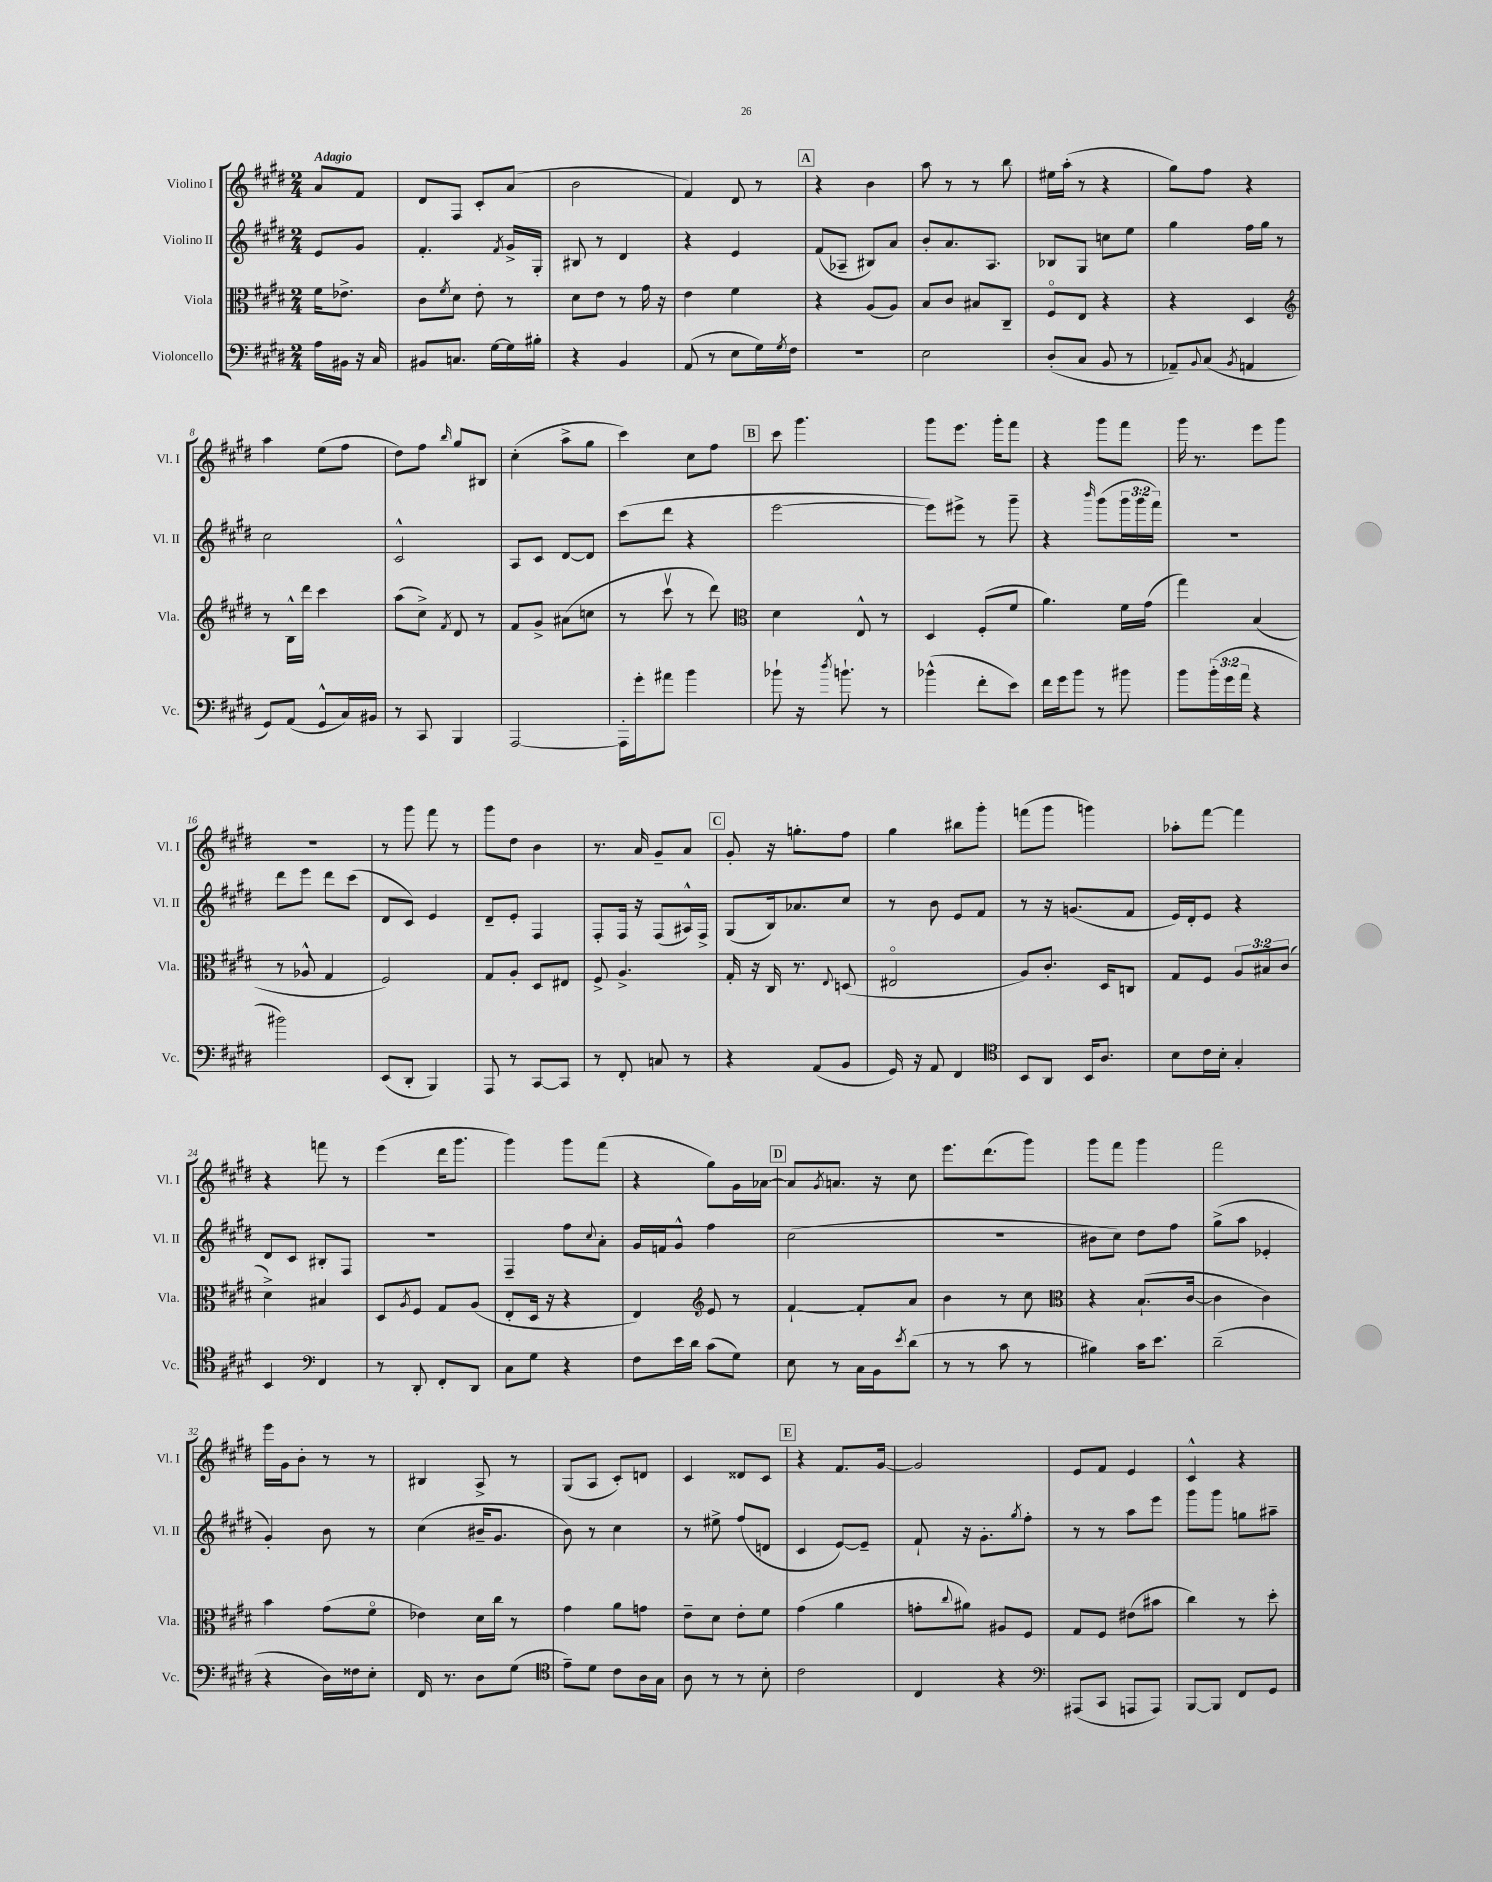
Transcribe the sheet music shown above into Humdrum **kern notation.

**kern	**kern	**kern	**kern
*staff4	*staff3	*staff2	*staff1
*clefF4	*clefC3	*clefG2	*clefG2
*k[f#c#g#d#]	*k[f#c#g#d#]	*k[f#c#g#d#]	*k[f#c#g#d#]
*M2/4	*M2/4	*M2/4	*M2/4
16A\LL	16f#\LK	8e/L	8a/L
16BB#\JJ	8.e-^\J	.	.
16r	.	8g#/J	8f#/J
16C#/	.	.	.
=	=	=	=
8BB#/L	8c#\L	4.f#'/	8d#/L
.	8qf#/	.	.
8.C/J	8d#\J	.	8F#/J
.	8e'\	.	8c#'/L
[16G#\LL	.	.	.
.	.	8qf#/	.
16G#\]	8r	16g#^/LL	(8a/J
16B#'\JJ	.	16G#'/JJ	.
=	=	=	=
4r	8d#\L	8B#/	2b\
.	8e\J	8r	.
4BB/	8r	4d#/	.
.	16g#\	.	.
.	16r	.	.
=	=	=	=
(8AA/	4e\	4r	4f#/)
8r	.	.	.
8E\L	4f#\	4e/	8d#/
16G#\L)	.	.	8r
8qG#/	.	.	.
16F#\JJ	.	.	.
=	=	=	=
2r	4r	(8f#/L	4r
.	.	8A-~/J	.
.	(8A/L	8B#/L)	4b\
.	8A/J)	8a/J	.
=	=	=	=
2E\	8B/L	8b'/L	8aa\
.	8c#/J	8.a/	8r
.	8B#/L	.	8r
.	.	8.A/J	.
.	8C#~/J	.	8bb\
=	=	=	=
(8D#'/L	8F#o/L	8B-/L	16ee#\LL
.	.	.	(16aa'\JJ
8C#/J	8E/J	8G#/J	8r
8BB/	4r	8cc\L	4r
8r	.	8ee\J	.
=	=	=	=
8AA-~/L)	4r	4gg#\	8gg#\L)
8qqBB/	.	.	.
(8C#/J	.	.	8ff#\J
8qBB/	.	.	.
4AA/	4D#/	16ff#\LL	4r
.	.	16gg#\JJ	.
.	.	8r	.
=	=	=	=
*	*clefG2	*	*
8GG#/L)	8r	2cc#\	4aa\
(8AA/J	16B^^\LL	.	.
.	16ddd#\JJ	.	.
8GG#^^/L	4ccc#\	.	(8ee\L
16C#/L)	.	.	8ff#\J
16BB#/JJ	.	.	.
=	=	=	=
8r	(8aa\L	2c#^^/	8dd#\L)
8CC#/	8cc#^\J)	.	8ff#\J
.	8qf#/	.	16qqbb/
4BBB/	8d#/	.	8gg#/L
.	8r	.	8B#/J
=	=	=	=
[2AAA/	8f#/L	8A/L	(4cc#'\
.	8g#^/J	8c#/J	.
.	(8a#\L	[8d#/L	8aa^\L
.	8cc\J	8d#/]J	8gg#\J
=	=	=	=
16AAA'\]LL	8r	(8ccc#\L	4ccc#\)
16g#'\J	.	.	.
8a#\J	8ccc#v\	8ddd#\J	.
4b\	8r	4r	8cc#\L
.	8ddd#\)	.	8ff#\J
=	=	=	=
*	*clefC3	*	*
8b-`\	4d#\	[2eee\	8ccc#\
16r	.	.	4.ggg#\
8qdd#/	.	.	.
8.b`\	.	.	.
.	8E^^/	.	.
8r	8r	.	.
=	=	=	=
(4b-^^\	4D#/	8eee\]L)	8ggg#\L
.	.	8eee#^\J	8.eee\J
8f#'\L	(8F#'/L	8r	.
.	.	.	16ggg#'\LK
8e\J)	8f#/J	8ggg#~\	8fff#\J
=	=	=	=
16f#\LL	4.a\)	4r	4r
16g#\J	.	.	.
8b\J	.	.	.
.	.	16qqbbb/	.
8r	.	(8ggg#\L	8ggg#\L
8b#\	16f#\LL	24ggg#\L	8fff#\J
.	.	24ggg#\	.
.	(16g#\JJ	.	.
.	.	24fff#\JJ)	.
=	=	=	=
8b\L	4gg#\)	2r	16ggg#\
.	.	.	8.r
(24b'\L	.	.	.
24g#\	.	.	.
24a\JJ	.	.	.
4r	(4B/	.	8eee\L
.	.	.	8ggg#\J
=	=	=	=
2b#\)	8r	8ddd#\L	2r
.	8A-^^/	8eee\J	.
.	4G#/	8ddd#\L	.
.	.	(8ccc#\J	.
=	=	=	=
(8EE/L	2F#/)	8d#/L	8r
8DD#'/J	.	8c#/J)	8ggg#\
4BBB/)	.	4e/	8fff#\
.	.	.	8r
=	=	=	=
8AAA/	8G#/L	8d#~/L	8ggg#\L
8r	8A'/J	8e'/J	8dd#\J
[8CC#/L	8D#/L	4F#/	4b\
8CC#/]J	8E#/J	.	.
=	=	=	=
8r	8F#^/	8F#'/L	8.r
8FF#'/	4.A^/	16F#/Jk	.
.	.	16r	16a/
8C/	.	(8F#/L	8g#~/L
8r	.	16A#^^/L)	8a/J
.	.	16F#^/JJ	.
=	=	=	=
4r	16G#'/	(8G#/L	8g#'/
.	16r	.	.
.	16C#/	16B/k)	16r
.	8.r	8.a-/	8.gg'\L
(8AA/L	.	.	.
.	8qqE/	.	.
8BB/J	(8D/	8cc#/J	8ff#\J
=	=	=	=
16GG#/)	2E#o/	8r	4gg#\
16r	.	.	.
8AA/	.	8b\	.
4FF#/	.	8e/L	8bb#\L
.	.	8f#/J	8ggg#'\J
=	=	=	=
*clefC4	*	*	*
8BB/L	8A/L)	8r	(8fff\L
8AA/J	8.c#'/J	16r	8ggg#\J
.	.	(8.g/L	.
16BB/LK	.	.	4ggg\)
8.A/J	16D#/LK	.	.
.	8C/J	8f#/J	.
=	=	=	=
8B\L	8G#/L	16e/LL)	8aa-'\L
.	.	16d#'/J	.
16c#\L	8F#/J	8e/J	[8fff#\J
16B'\JJ	.	.	.
4G#'/	12A/L	4r	4fff#\]
.	12B#/	.	.
.	(12c#/J	.	.
=	=	=	=
4BB/	4d#^\)	8d#/L	4r
.	.	8c#/J	.
*clefF4	*	*	*
4FF#/	4B#/	8B#'/L	8fff\
.	.	8F#/J	8r
=	=	=	=
8r	8D#/L	2r	(4eee\
.	8qA/	.	.
8DD#'/	8F#/J	.	.
8FF#'/L	8G#/L	.	16ddd#\LK
.	.	.	8.ggg#\J
8DD#/J	(8A/J	.	.
=	=	=	=
8C#\L	8E'/L	4F#~/	4ggg#\)
8G#\J	16D#/Jk	.	.
.	16r	.	.
4r	4r	8ff#\L	8ggg#\L
.	.	8qqcc#/	.
.	.	8a'\J	(8fff#\J
=	=	=	=
8F#\L	4E/)	16g#/LL	4r
.	.	16f/J	.
16e\L	.	8g#^^/J	.
16d#\JJ	.	.	.
*	*clefG2	*	*
(8c#\L	8e/	4ff#\	8gg#\L)
8G#\J)	8r	.	16g#\L
.	.	.	[16a-\JJ
=	=	=	=
8E\	[4f#`/	(2cc#\	8a-/]L
.	.	.	8qg#/
8r	.	.	8.a/J
16C#\LL	8f#'/]L	.	.
16BB\J	.	.	16r
8qe/	.	.	.
(8d#\J	8a/J	.	8cc#\
=	=	=	=
8r	4b\	2r	8.eee\L
8r	.	.	.
.	.	.	(8.ddd#\
8c#\	8r	.	.
8r	8cc#\	.	8ggg#\J)
=	=	=	=
*	*clefC3	*	*
4B#\)	4r	8b#\L	8ggg#\L
.	.	8cc#\J)	8fff#\J
16c#\LK	(8.B`/L	8dd#\L	4ggg#\
8.e\J	.	.	.
.	.	8ff#\J	.
.	[16c#/Jk	.	.
=	=	=	=
(2d#~\	4c#\]	(8gg#^\L	2fff#\
.	.	8aa\J	.
.	4c#\)	4e-'/	.
=	=	=	=
4r	4b\	4g#'/)	16eee\LL
.	.	.	16g#\J
.	.	.	8b'\J
16D#\LL)	(8g#\L	8b\	8r
16F##\J	.	.	.
8E'\J	8f#o\J	8r	8r
=	=	=	=
16FF#/	4e-\)	(4cc#\	4B#/
8.r	.	.	.
8D#\L	16d#\LL	16b#~/LK	8A^/
.	16cc#\JJ	8.g#/J	.
(8G#\J	8r	.	8r
=	=	=	=
*clefC4	*	*	*
8e~\L)	4g#\	8b\)	(8G#/L
8d#\J	.	8r	8A/J
8c#\L	8a\L	4cc#\	8c#'/L)
16A\L	8g\J	.	8d/J
16G#\JJ	.	.	.
=	=	=	=
8A\	8e~\L	8r	4c#/
8r	8d#\J	8ee#^\	.
8r	8e'\L	(8ff#/L	8d##/L
8B'\	8f#\J	8d/J	8c#/J
=	=	=	=
2c#\	(4g#\	4c#/	4r
.	4a\	[8e/L)	8.f#/L
.	.	8e~/]J	.
.	.	.	[16g#/Jk
=	=	=	=
4C#/	8g'\L	8f#`/	2g#/]
.	8qqcc#/	.	.
.	8a#\J)	16r	.
.	.	8.g#'\L	.
4r	8A#/L	.	.
.	.	8qgg#/	.
.	8F#/J	8ff#'\J	.
=	=	=	=
*clefF4	*	*	*
(8AAA#/L	8G#/L	8r	8e/L
8CC#/J	8F#/J	8r	8f#/J
8AAA/L	(8e#\L	8aa\L	4e/
8AAA/J)	8b#\J	8eee\J	.
=	=	=	=
[8BBB/L	4cc#\)	8ggg#\L	4c#^^/
8BBB/]J	.	8ggg#\J	.
8FF#/L	8r	8gg\L	4r
8GG#/J	8dd#'\	8aa#~\J	.
==	==	==	==
*-	*-	*-	*-
